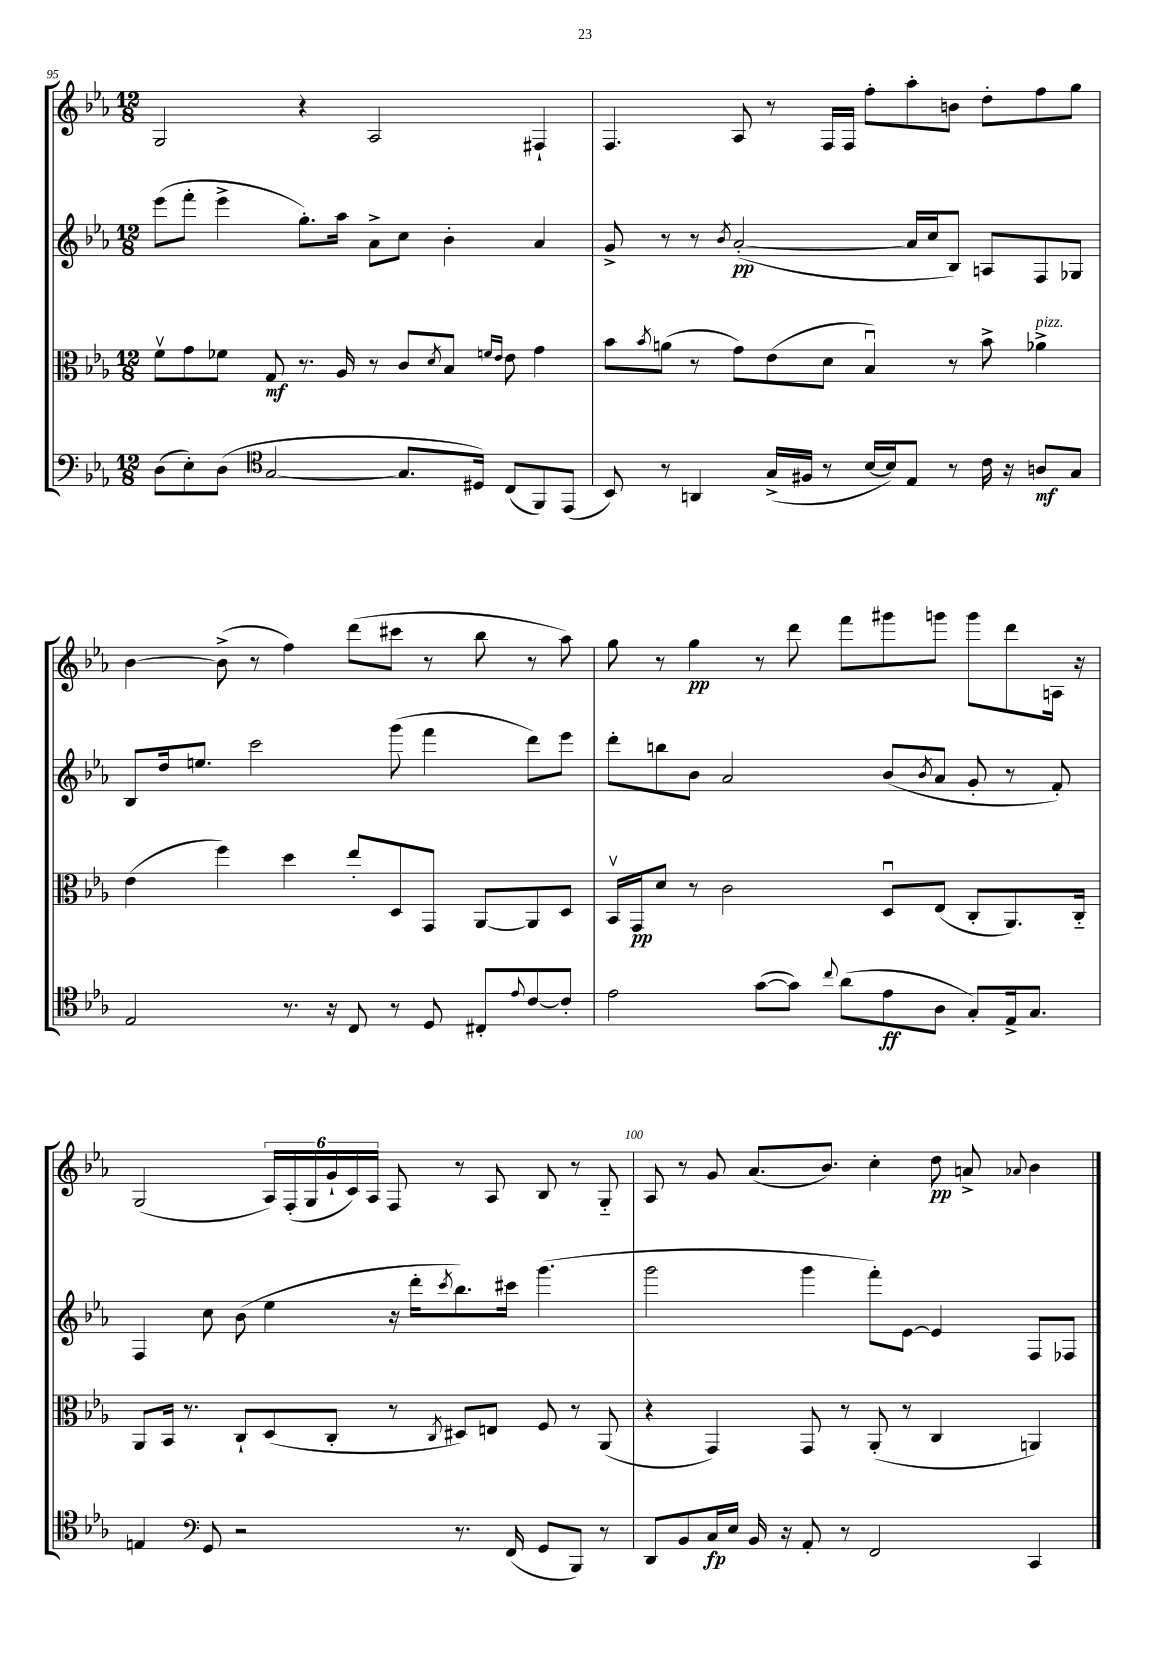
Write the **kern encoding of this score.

**kern	**kern	**kern	**kern
*staff4	*staff3	*staff2	*staff1
*clefF4	*clefC3	*clefG2	*clefG2
*k[b-e-a-]	*k[b-e-a-]	*k[b-e-a-]	*k[b-e-a-]
*M12/8	*M12/8	*M12/8	*M12/8
(8D	8fv	(8eee-	2G
8E-')	8g	8fff'	.
(8D	8f-	4eee-^	.
*clefC4	*	*	*
[2G	8G	.	.
.	8.r	8.gg')	4r
.	16A-	16aa-	.
.	8r	8a-^	2A-
8.G]	8c	8cc	.
.	8qd	.	.
.	8B-	4b-'	.
16D#)	.	.	.
.	16qqf	.	.
.	16qqe-	.	.
(8C	8e-	.	.
8FF)	4g	4a-	4F#`
(8EE-	.	.	.
=	=	=	=
8BB-)	8b-	8g^	4.F
.	8qb-	.	.
8r	(8a	8r	.
4AA	8r	8r	.
.	.	8qb-	.
.	8g)	([2a-'	8A-
(16G^	(8e-	.	8r
16F#	.	.	.
8r	8d	.	16F
.	.	.	16F
[16B-	4B-u)	.	8ff'
16B-])	.	.	.
8E-	.	16a-]	8aa-'
.	.	16cc	.
8r	8r	8B-)	8b
16c	8b-^	8A	8dd'
16r	.	.	.
8A	4a-^	8F	8ff
8G	.	8G-	8gg
=	=	=	=
2E-	(4e-	8B-	[4b-
.	.	16dd	.
.	.	8.ee	.
.	4ff)	.	(8b-^]
.	.	2ccc	8r
8.r	4dd	.	4ff)
16r	.	.	.
8C	8ee-'	.	(8ddd
8r	8D	(8ggg	8ccc#
8D	8GG	4fff	8r
8C#'	[8AA-	.	8bb-
8qqe-	.	.	.
[8c	8AA-]	8ddd)	8r
8c']	8D	8eee-	8aa-)
=	=	=	=
2e-	16BB-v	8ddd'	8gg
.	16GG	.	.
.	8d	8bb	8r
.	8r	8b-	4gg
.	2c	2a-	.
([8g	.	.	8r
8g])	.	.	8ddd
8qqcc	.	.	.
(8a-	.	.	8fff
8e-	8Du	(8b-	8ggg#
.	.	8qb-	.
8A-	(8E-	8a-	8ggg
8G')	8C'	8g'	8ggg
16E-^	8.AA-)	8r	8ddd
8.G	.	.	.
.	.	8f')	16A
.	16C'~	.	16r
=	=	=	=
4E	8AA-	4F	(2G
.	16BB-	.	.
.	8.r	.	.
*clefF4	*	*	*
8GG	.	8cc	.
2r	8C`	(8b-	.
.	(8D	4ee-	24A-)
.	.	.	(24F'
.	.	.	24G
.	8C'	.	24g`
.	.	.	24c)
.	.	.	24A-
.	8r	16r	8F
.	.	16ddd'	.
.	8qC	8qccc	.
8.r	8D#)	8.bb-)	8r
.	8E	.	8A-
(16FF	.	16ccc#	.
8GG	8F	(4.ggg	8B-
8BBB-)	8r	.	8r
8r	(8AA-	.	8G'~
=	=	=	=
8DD	4r	2ggg	8A-
8BB-	.	.	8r
16C	4GG)	.	8g
16E-	.	.	.
16BB-	.	.	(8.a-
16r	.	.	.
8AA-'	8GG	4ggg	.
.	.	.	8.b-)
8r	8r	.	.
2FF	(8AA-'	8fff')	4cc'
.	8r	[8e-	.
.	4C	4e-]	8dd
.	.	.	8a^
.	.	.	8qqa-
4CC	4AA)	8F	4b-
.	.	8F-	.
==	==	==	==
*-	*-	*-	*-
